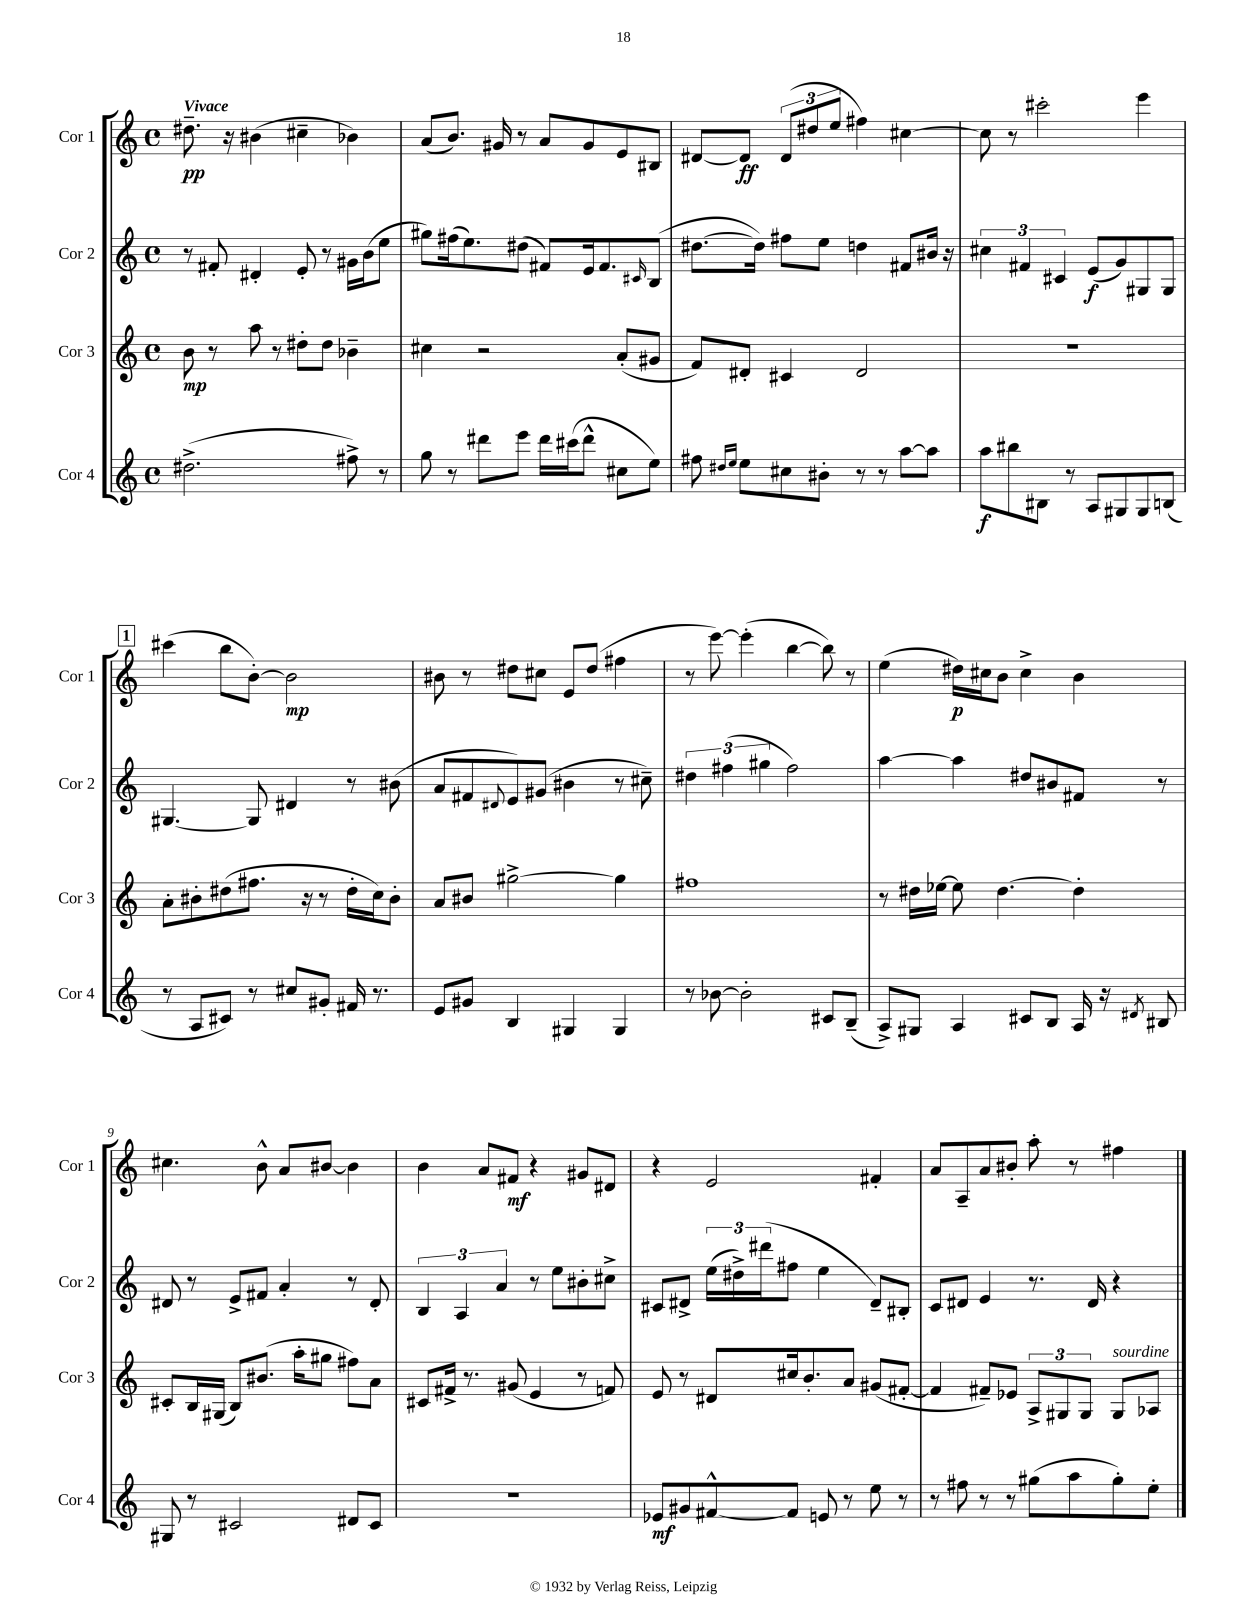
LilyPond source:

<<
\new StaffGroup <<
\new Staff = "s0" \with { instrumentName = "Cor 1" shortInstrumentName = "Cor 1" } {
    \clef treble \key c \major \defaultTimeSignature \time 4/4 \tempo "Vivace"
    dis''8.--\pp r16 bis'4( cis''4-- bes'4) |
    a'8( b'8.) gis'16 r8 a'8 gis'8 e'8 bis8 |
    dis'8~ dis'8\ff \tuplet 3/2 { dis'8( dis''8 e''8 } fis''4) cis''4~ |
    cis''8 r8 cis'''2-. e'''4 |
    \mark \markup { \box "1" } cis'''4( b''8 b'8~-.) b'2\mp |
    bis'8 r8 dis''8 cis''8 e'8 dis''8( fis''4 |
    r8 e'''8~) e'''4-.( b''4~ b''8) r8 |
    e''4( dis''16\p) cis''16 b'8 cis''4-> b'4 |
    cis''4. b'8-^ a'8 bis'8~ bis'4 |
    b'4 a'8 fis'8\mf r4 gis'8 dis'8 |
    r4 e'2 fis'4-. |
    a'8 a8-- a'8 bis'8-. a''8-. r8 fis''4 \bar "|." |
}
\new Staff = "s1" \with { instrumentName = "Cor 2" shortInstrumentName = "Cor 2" } {
    \clef treble \key c \major \defaultTimeSignature \time 4/4
    r8 fis'8-. dis'4-. e'8-. r8 gis'16 b'16( e''8 |
    gis''8) fis''16( e''8.) dis''8( fis'8) e'16 fis'8. \grace { cis'16 } b8( |
    dis''8.~ dis''16) fis''8 e''8 d''4 fis'8 bis'16 r16 |
    \tuplet 3/2 { cis''4 fis'4 cis'4 } e'8\f( g'8) gis8 gis8 |
    \mark \markup { \box "1" } gis4.~ gis8 dis'4 r8 bis'8( |
    a'8 fis'8 \appoggiatura { dis'8 } e'8) gis'8( bis'4 r8 cis''8--) |
    \tuplet 3/2 { dis''4 fis''4( gis''4 } fis''2) |
    a''4~ a''4 dis''8 bis'8 fis'8 r8 |
    dis'8 r8 e'8-> fis'8 a'4-. r8 dis'8-. |
    \tuplet 3/2 { b4 a4 a'4 } r8 e''8 bis'8-. cis''8-> |
    cis'8 dis'8-> \tuplet 3/2 { e''16( dis''16->) dis'''16( } fis''8 e''4 dis'8--) bis8-. |
    c'8 dis'8 e'4 r8. dis'16 r4 \bar "|." |
}
\new Staff = "s2" \with { instrumentName = "Cor 3" shortInstrumentName = "Cor 3" } {
    \clef treble \key c \major \defaultTimeSignature \time 4/4
    b'8\mp r8 a''8 r8 dis''8-. dis''8 bes'4-- |
    cis''4 r2 a'8-.( gis'8 |
    f'8) dis'8-. cis'4 dis'2 |
    r1 |
    \mark \markup { \box "1" } a'8-. bis'8-. dis''8( fis''8. r16 r8 dis''16-. c''16) bis'8-. |
    a'8 bis'8 gis''2~-> gis''4 |
    fis''1 |
    r8 dis''16 ees''16~ ees''8 dis''4.~ dis''4-. |
    cis'8-. b16 gis16( b8) bis'8.( a''16-. gis''8 fis''8) a'8 |
    cis'8 fis'16-> r8. gis'8( e'4 r8 f'8) |
    e'8 r8 dis'8 cis''16 b'8.-. a'8 gis'8( fis'8~-. |
    fis'4 fis'8--) ees'8 \tuplet 3/2 { a8-> gis8 gis8 } gis8^\markup { \italic "sourdine" } aes8 \bar "|." |
}
\new Staff = "s3" \with { instrumentName = "Cor 4" shortInstrumentName = "Cor 4" } {
    \clef treble \key c \major \defaultTimeSignature \time 4/4
    dis''2.->( fis''8->) r8 |
    g''8 r8 dis'''8 e'''8 dis'''16 cis'''16( dis'''8-^ cis''8 e''8) |
    fis''8 \grace { dis''16 e''16 } e''8 cis''8 bis'8-. r8 r8 a''8~ a''8 |
    a''8\f bis''8 bis8 r8 a8 gis8 gis8 b8( |
    \mark \markup { \box "1" } r8 a8 cis'8) r8 cis''8 gis'8-. fis'16 r8. |
    e'8 gis'8 b4 gis4 gis4 |
    r8 bes'8~ bes'2-. cis'8 b8--( |
    a8->) gis8 a4 cis'8 b8 a16 r16 \acciaccatura { dis'8 } bis8 |
    gis8 r8 cis'2 dis'8 cis'8 |
    R1 |
    ees'8\mf gis'8 fis'8~-^ fis'8 e'8 r8 e''8 r8 |
    r8 fis''8 r8 r8 gis''8( a''8 gis''8-.) e''8-. \bar "|." |
}
>>
>>
